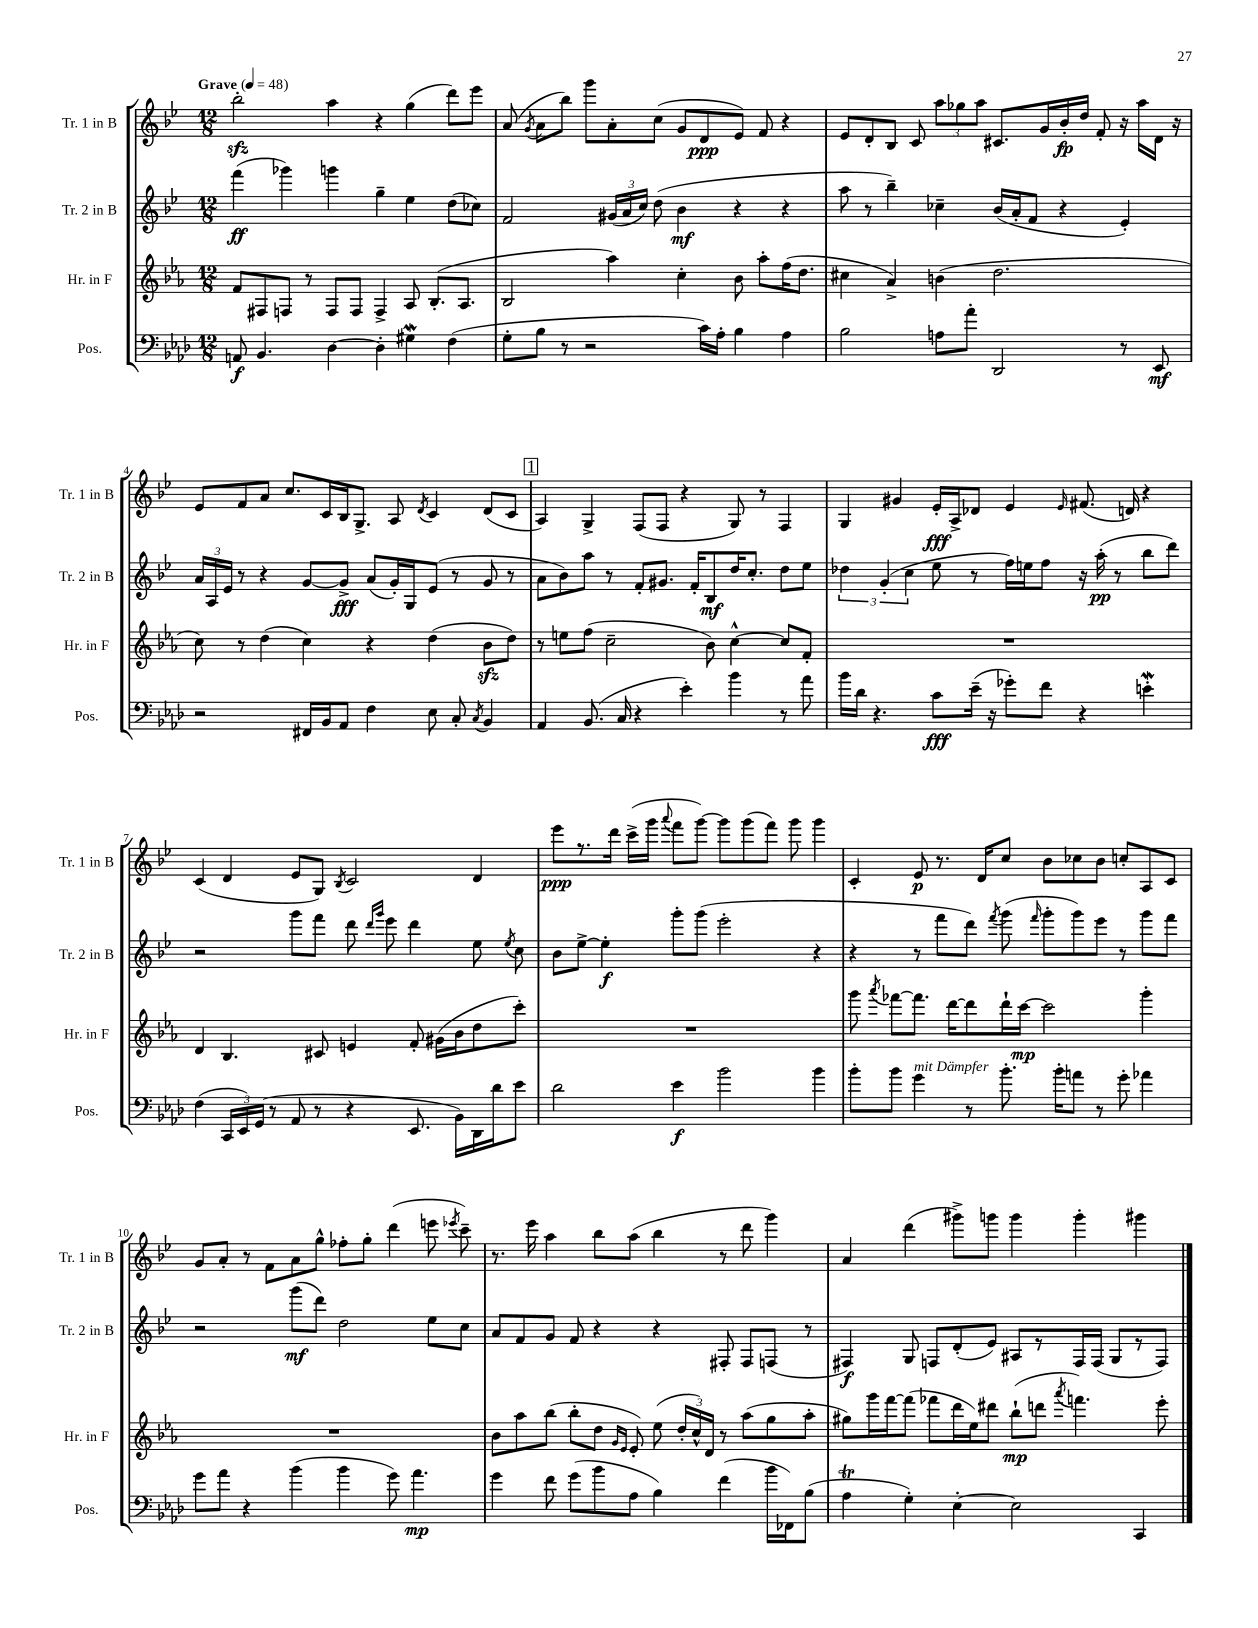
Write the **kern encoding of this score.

**kern	**kern	**kern	**kern
*staff4	*staff3	*staff2	*staff1
*clefF4	*clefG2	*clefG2	*clefG2
*k[b-e-a-d-]	*k[b-e-a-]	*k[b-e-]	*k[b-e-]
*M12/8	*M12/8	*M12/8	*M12/8
*MM48	*MM48	*MM48	*MM48
8AA/	8f/L	(4fff\	2bb-'\
4.BB-/	8F#/	.	.
.	8F/J	4ggg-\)	.
.	8r	.	.
[4D-\	8F/L	4ggg\	4aa\
.	8F/J	.	.
4D-'\]	4F^/	4gg~\	4r
4G#\	8A-/	4ee-\	(4gg\
.	(8.B-'/L	.	.
(4F\	.	(8dd\L	8ddd\L)
.	8.A-/J	.	.
.	.	8cc-\J)	8eee-\J
=	=	=	=
8G'\L	2B-/	2f/	(8a/
.	.	.	8qg/
8B-\J	.	.	8a\L
8r	.	.	8bb-\J)
2r	.	.	8ggg\L
.	4aa-\)	(24g#/LL	8a'\
.	.	24a/	.
.	.	24cc/JJ)	.
.	.	(8dd\	(8cc\J
.	4cc'\	4b-\	8g/L
16c\LL)	.	.	8d/
16A-'\JJ	.	.	.
4B-\	8b-\	4r	8e-/J)
.	8aa-'\L	.	8f/
4A-\	(16ff\K	4r	4r
.	8.dd\J	.	.
=	=	=	=
2B-\	4cc#\	8aa\	8e-/L
.	.	8r	8d'/
.	4a-^/)	4bb-~\)	8B-/J
.	.	.	8c/
8A\L	(4b\	4cc-~\	12aa\L
.	.	.	12gg-\
8a-'\J	.	.	.
.	.	.	12aa\J
2DD-/	2.dd\	(16b-/LL	8.c#/L
.	.	16a'/J	.
.	.	8f/J	.
.	.	.	16g/L
.	.	4r	16b-'/
.	.	.	16dd/JJ
.	.	.	8f'/
8r	.	4e-'/)	16r
.	.	.	16aa\LL
8EE-/	.	.	16d\JJ
.	.	.	16r
=	=	=	=
2r	8cc\)	24a/LL	8e-/L
.	.	24A/	.
.	.	24e-/JJ	.
.	8r	8r	8f/
.	(4dd\	4r	8a/J
.	.	.	8.cc/L
16FF#/LL	4cc\)	[8g/L	.
16BB-/J	.	.	16c/L
8AA-/J	.	8g^/]J	16B-/J
.	.	.	8.G^/J
4F\	4r	(8a/L	.
.	.	16g'/L)	8A/
.	.	16G/J	.
.	.	.	8qd/
8E-\	(4dd\	(8e-/J	4c/
8C'/	.	8r	.
8qC/	.	.	.
4BB-/	8b-\L	8g/	(8d/L
.	8dd\J)	8r	8c/J
=	=	=	=
4AA-/	8r	8a\L	4A/)
.	8ee\L	8b-\)	.
(8.BB-/	(8ff\J	8aa\J	4G^/
.	2cc~\	8r	.
16C/	.	.	.
4r	.	8f'/L	(8F/L
.	.	8.g#/J	8F/J
4e-'\)	.	.	4r
.	.	16f'/LK	.
.	8b-\)	8B-/	.
4b-\	[4cc^^\	16dd/K	8G/)
.	.	8.cc'/J	.
.	.	.	8r
8r	8cc/]L	8dd\L	4F/
8a-\	8f'/J	8ee-\J	.
=	=	=	=
16b-\LL	1.r	6dd-\	4G/
16d-\JJ	.	.	.
4.r	.	.	.
.	.	(6g'/	.
.	.	.	4g#/
.	.	6cc\	.
8c\L	.	8ee-\	16e-'/LL
.	.	.	16A^/J
(16e-~\Jk	.	8r	8d-/J
16r	.	.	.
8g-'\L)	.	16ff\LL)	4e-/
.	.	16ee\J	.
8f\J	.	8ff\J	.
.	.	.	16qqe-/
4r	.	16r	(8.f#/
.	.	(16aa'\	.
.	.	8r	.
.	.	.	16d/)
4e'\	.	8bb-\L	4r
.	.	8ddd\J)	.
=	=	=	=
(4F\	4d/	2r	(4c/
24CC/LL	4.B-/	.	4d/
24EE-/)	.	.	.
(24GG/JJ	.	.	.
8r	.	.	.
8AA-/	.	8ggg\L	8e-/L
8r	8c#/	8fff\J	8G/J)
.	.	.	8qB-/
4r	4e/	8ddd\	2c/
.	.	16qqddd/LL	.
.	.	16qqggg/JJ	.
.	.	8eee-\	.
8.EE-/	8f'/	4ddd\	.
.	(16g#\LL	.	.
16BB-\LL)	16b-\J	.	.
16DD-\	8dd\	8ee-\	4d/
16d-\J	.	.	.
.	.	8qee-/	.
8e-\J	8ccc'\J)	8cc\	.
=	=	=	=
2d-\	1.r	8b-\L	8eee-\L
.	.	[8ee-^\J	8.r
.	.	4ee-'\]	.
.	.	.	16ddd\Jk
.	.	.	(16ccc^\LL
.	.	.	16ggg\JJ
.	.	.	8qqaaa/
4e-\	.	8ggg'\L	8fff\L
.	.	(8ggg\J	[8ggg\J)
2b-\	.	2eee-'\	8ggg\]L
.	.	.	(8ggg\
.	.	.	8fff\J)
.	.	.	8ggg\
4b-\	.	4r	4ggg\
=	=	=	=
8b-'\L	8ggg\	4r	4c'/
.	8qaaa-/	.	.
8b-\J	[8fff-\L	.	.
4g\	8.fff-\]J	8r	8e-/
.	.	8fff\L	8.r
.	[16ddd\LK	.	.
8r	8ddd\]	8ddd\J)	.
.	.	.	16d/LK
.	.	8qfff/	.
8.b-'\	16ddd`\L	(8ggg\	8cc/J
.	[16ccc\JJ	.	.
.	.	16qqfff/	.
.	2ccc\]	8ggg'\L	8b-\L
16b-'\LK	.	.	.
8a\J	.	8ggg\)	8cc-\
8r	.	8eee-\J	8b-\J
8g'\	.	8r	8cc'/L
4a-\	4ggg'\	8ggg\L	8A/
.	.	8fff\J	8c/J
=	=	=	=
8g\L	1.r	2r	8g/L
8a-\J	.	.	8a'/J
4r	.	.	8r
.	.	.	8f\L
(4b-\	.	(8ggg\L	8a\
.	.	8ddd\J)	8gg^^\J
4b-\	.	2dd\	8ff-'\L
.	.	.	8gg'\J
8g\)	.	.	(4ddd\
4.a-\	.	.	.
.	.	8ee-\L	8eee\
.	.	.	8qeee-/
.	.	8cc\J	8ccc~\)
=	=	=	=
4g\	8b-\L	8a/L	8.r
.	8aa-\	8f/	.
.	.	.	16eee-\
8f\	(8bb-\J	8g/J	4aa\
(8g\L	8bb-'\L	8f/	.
8b-\	8dd\J	4r	8bb-\L
.	16qqg/LL	.	.
.	16qqe-/JJ	.	.
8A-\J	8e-'/)	.	(8aa\J
4B-\)	(8ee-\	4r	4bb-\
.	24dd'/LL	.	.
.	24cc^^/)	.	.
.	24d/JJ	.	.
(4f\	8r	8F#'/	8r
.	(8aa-\L	8F#/L	8ddd\
16b-\LL	8gg\	(8F/J	4ggg\)
16FF-\J)	.	.	.
(8B-\J	8aa-'\J	8r	.
=	=	=	=
4A-\	8gg#\L)	4F#/)	4a/
.	16ggg\L	.	.
.	[16fff\J	.	.
4G'\)	(8fff\]J	8G/	(4ddd\
.	8fff-\L	8F/L	.
[4E-'\	16ddd\L	(8d'/	8ggg#^\L)
.	16ee-\J)	.	.
.	8ddd#\J	8e-/J)	8ggg\J
2E-\]	(8bb-`\L	8A#/L	4ggg\
.	8ddd\J	8r	.
.	8qaaa-/	.	.
.	4.fff\)	16F/L	4ggg'\
.	.	(16F/JJ	.
.	.	8G/L	.
4CC/	.	8r	4ggg#\
.	8eee-'\	8F/J)	.
==	==	==	==
*-	*-	*-	*-
